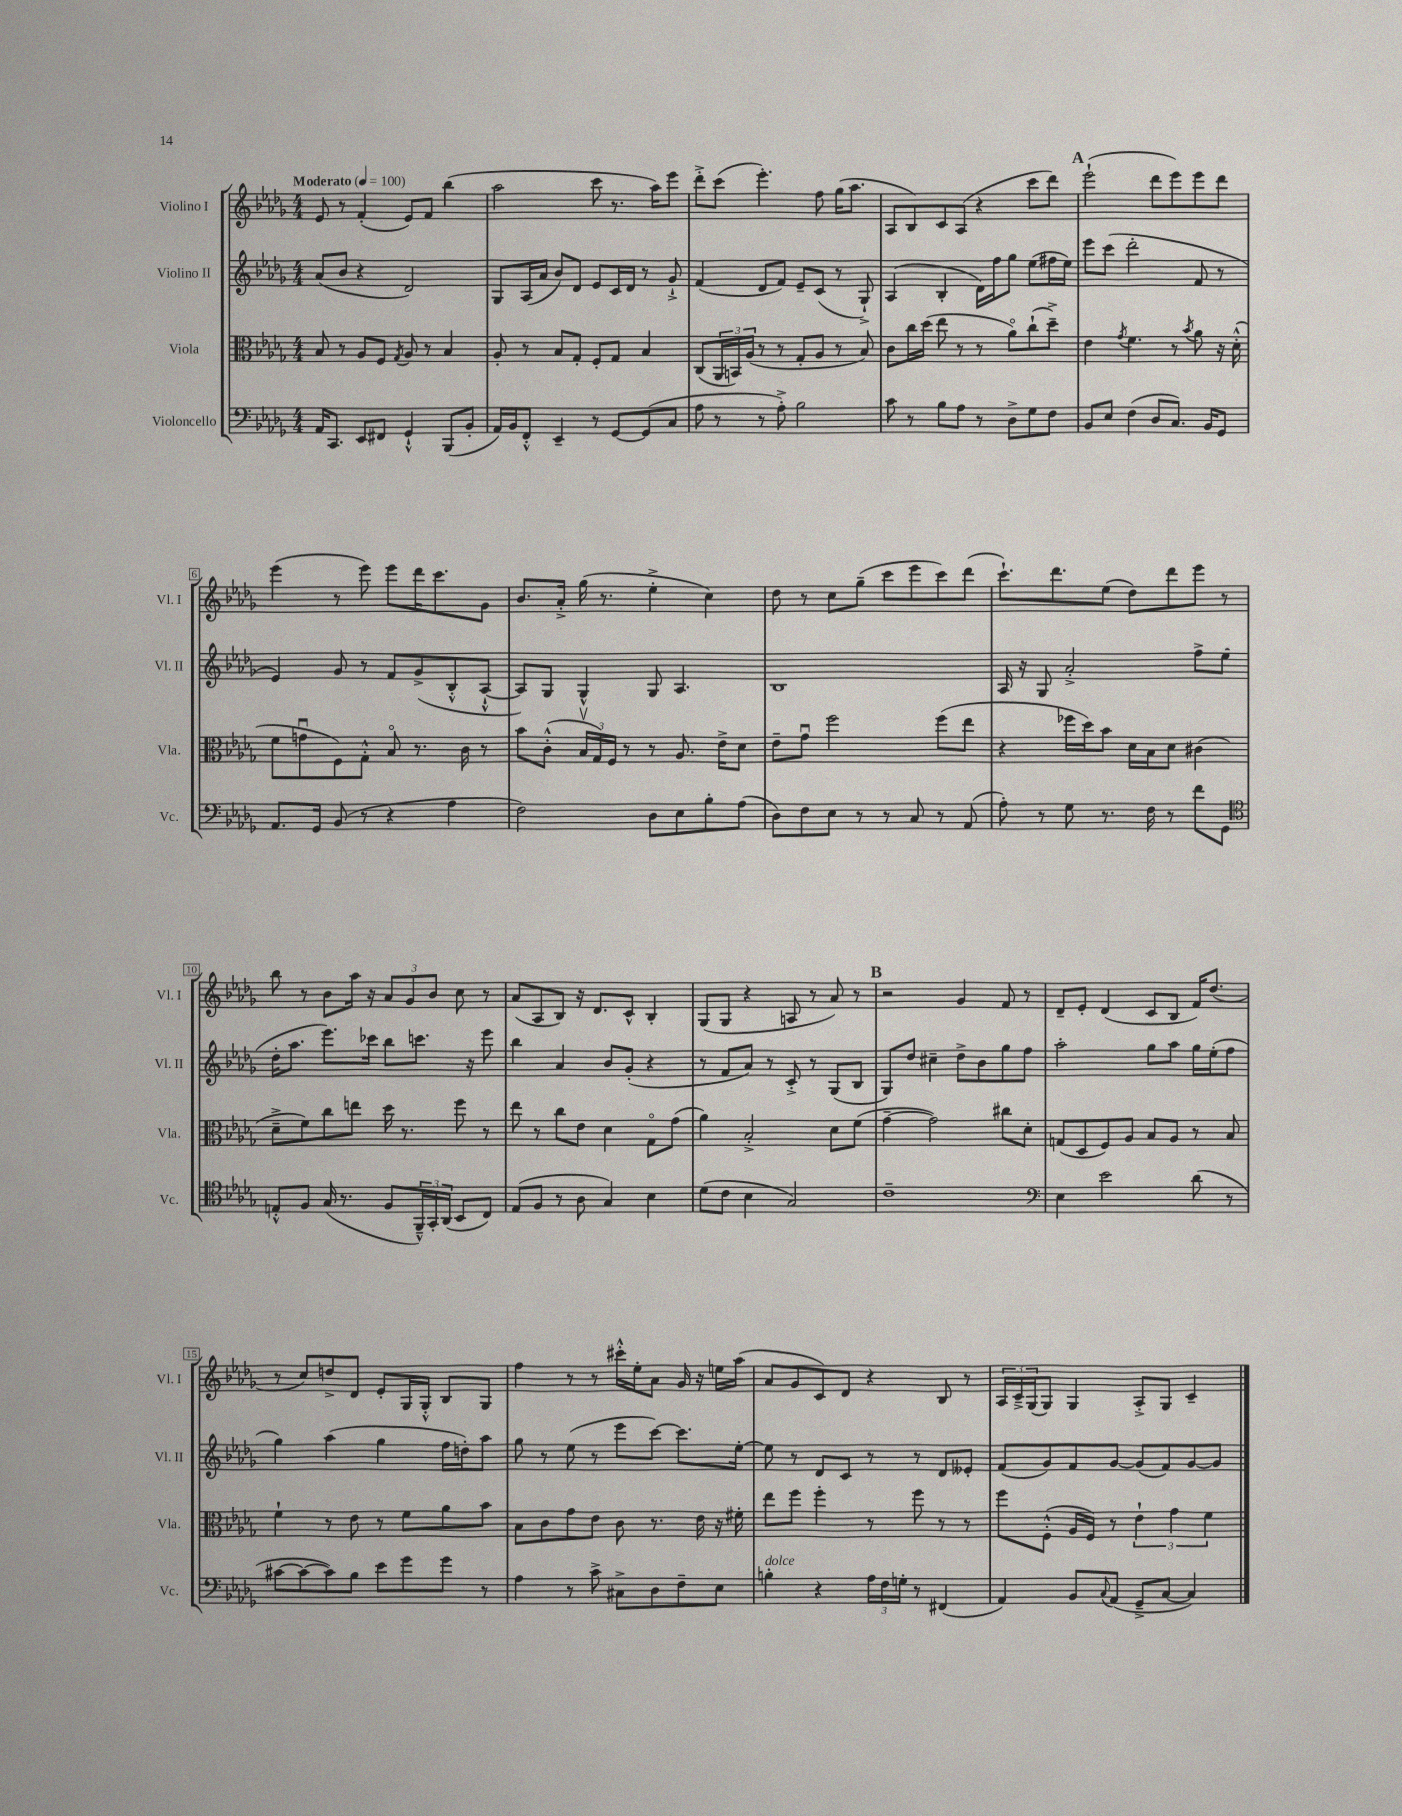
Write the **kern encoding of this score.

**kern	**kern	**kern	**kern
*part4	*part3	*part2	*part1
*staff4	*staff3	*staff2	*staff1
*I"Violoncello	*I"Viola	*I"Violino II	*I"Violino I
*I'Vc.	*I'Vla.	*I'Vl. II	*I'Vl. I
*clefF4	*clefC3	*clefG2	*clefG2
*k[b-e-a-d-g-]	*k[b-e-a-d-g-]	*k[b-e-a-d-g-]	*k[b-e-a-d-g-]
*M4/4	*M4/4	*M4/4	*M4/4
*MM100	*MM100	*MM100	*MM100
=1	=1	=1	=1
!	!	!	!LO:TX:a:B:t=Moderato
16AA-/KL	8B-/	(8a-/L	8e-/
8.CC/J	.	.	.
.	8r	8b-/J	8r
8EE-/L	8A-/L	4r	(4f'/
8FF#X/J	8F/J	.	.
.	8qG-/	.	.
4GG-`^^/	8A-/	2d-/)	8e-/L)
.	8r	.	8f/J
(8BBB-/L	4B-/	.	(4bb-\
8BB-'/J	.	.	.
=2	=2	=2	=2
16AA-/LL)	8A-'/	8G-/L	2aa-\
16BB-/J	.	.	.
8FF'^^/J	8r	(16A-/L	.
.	.	16a-/JJ	.
4EE-~/	8B-/L	8b-/L)	.
.	8G-'/J	8d-/J	.
8r	8F'/L	8e-/L	8ccc\
[8GG-/L	8G-/J	16c/L	8.r
.	.	16d-/JJ	.
(8GG-/]	4B-/	8r	.
.	.	.	16aa-\KL)
8C/J	.	8g-`^/	8eee-\J
=3	=3	=3	=3
8A-\	(8C/L	(4f/	8ddd-'^\L
8r	24AA-/L	.	(8ccc\J
.	24BBn/)	.	.
.	(24A-/JJ	.	.
8r	8r	8d-/L	4.eee-'\)
8A-'^\)	8r	8f/J)	.
2B-\	8G-'/L	8e-~/L	.
.	8A-/J	(8c/J	8ff\
.	8r	8r	(16gg-\KL
.	.	.	8.aa-\J
.	8B-/)	8G-`^/)	.
=4	=4	=4	=4
8c\	8c\L	(4A-/	8A-/L
8r	16cc\L	.	8B-/)
.	(16dd-\JJ	.	.
8B-\L	8ee-\	4B-'/	8c/
8A-\J	8r	.	(8A-/J
8r	8r	16d-\LL)	4r
.	.	16ff\J	.
8D-^\L	8a-\L)	8gg-\J	.
8G-\	(8cc`\	(8ee-\L	8ccc\L
8F\J	8dd-~^\J)	16ff#X\L	8ddd-\J)
.	.	16ee-\JJ)	.
!!LO:REH:place=s1:t=A
=5	=5	=5	=5
8BB-/L	4e-\	8eee-\L	(2eee-`\
8E-/J	.	(8ccc\J	.
.	8qg-/	.	.
(4F\	4.f\	2ddd-'\	.
8D-/L	.	.	8ddd-\L
8.C/J)	8r	.	8eee-\)
.	8qb-/	.	.
.	8a-\	8f/	8eee-\
16BB-/KL	.	.	.
8GG-/J	16r	8r	8ddd-\J
.	(16d-'^^\	.	.
!!LO:LB:g=z
=6	=6	=6	=6
8.AA-/L	8f\L	4e-/)	(4eee-\
.	8gnu\	.	.
16GG-/Jk	.	.	.
(8BB-/	8F\)	8g-/	8r
8r	8G-'^^\J	8r	8eee-\)
4r	8B-/	8f/L	8eee-\L
.	8.r	(8g-^/	16ddd-\K
.	.	.	8.ccc\
4A-\	.	8B-'^^/	.
.	16c\	.	.
.	8r	[8A-`^^/J	8g-\J
=7	=7	=7	=7
2F\)	8b-\L	8A-/L])	8.b-/L
.	(8c'^^\J	8G-/J	.
.	.	.	16a-'^/Jk
.	24B-v/LL	4G-^^/	(16gg-\
.	24G-/)	.	.
.	.	.	8.r
.	24F/JJ	.	.
.	8r	.	.
8D-\L	8r	8G-/	4ee-'^\
8E-\	8.A-/	4.A-/	.
8B-'\	.	.	4cc\)
.	16e-^\KL	.	.
(8A-\J	8d-\J	.	.
=8	=8	=8	=8
8D-\L)	8e-~\L	1B-	8dd-\
8F\	8g-u\J	.	8r
8E-\J	2ff\	.	8cc\L
8r	.	.	(8gg-~\J
8r	.	.	8ccc\L
8C/	.	.	8eee-\
8r	(8ff\L	.	8ccc\)
(8AA-/	8ee-\J	.	(8ddd-\J
=9	=9	=9	=9
8A-'\)	4r	16A-/	8.ccc`\L)
.	.	16r	.
8r	.	8G-/	.
.	.	.	8.ddd-\
8G-\	16ff-X\LL	2a-'^/	.
.	16dd-\J)	.	.
8.r	8b-\J	.	(8ee-\J
.	16d-\LL	.	8dd-\L)
16F\	16B-\J	.	.
8r	8d-\J	.	8ddd-\
8f\L	(4c#X\	8ff^\L	8eee-\J
8GG-\J	.	(8ee-\J	8r
!!LO:LB:g=z
=10	=10	=10	=10
*clefC4	*	*	*
8En'^^/L	8d-~^\L	16dd-'\KL	8bb-\
.	.	8.aa-\J	.
8F/J	8f\)	.	8r
(16G-/	8cc\	8.eee-\L)	8b-\L
8.r	.	.	.
.	8een\J	.	16aa-\Jk
.	.	16ccc-X\Jk	16r
8F/L	16dd-\	8bb-\L	12a-/L
.	8.r	.	.
.	.	.	12g-/
24FF~^^/L)	.	8.cccn\J	.
24GG-'/	.	.	12b-/J
(24AA-/JJ	.	.	.
8BB-/L	8ff\	.	8cc\
.	.	16r	.
8C/J)	8r	8eee-\	8r
=11	=11	=11	=11
(8E-/L	8ee-\	4bb-\	(8a-/L
8F/J	8r	.	8A-/
8r	8cc\L	4a-/	8B-/J)
8A-\	8e-\J	.	16r
.	.	.	8.d-/L
4G-/)	4d-\	8b-/L	.
.	.	(8g-'/J	8c^^/J
4B-\	8G-\L	4r	4B-'/
.	(8g-\J	.	.
=12	=12	=12	=12
(8d-\L	4a-\)	8r	(8G-/L
8c\J	.	8f/L	8G-/J
4B-\	2B-'^/	8a-/J)	4r
.	.	8r	.
2G-/)	.	8c'^/	8An/
.	.	8r	8r
.	8d-\L	(8G-/L	8a-/)
.	(8f\J	8B-/J	8r
!!LO:REH:place=s1:t=B
=13	=13	=13	=13
1c~	[4g-~\	8G-/L)	2r
.	.	8dd-/J	.
.	2g-\])	4cc#X~\	.
.	.	8dd-^\L	4g-/
.	.	8b-\	.
.	8cc#X\L	8gg-\	8f/
.	8d-'\J	8ff\J	8r
=14	=14	=14	=14
*clefF4	*	*	*
4E-\	(8Gn/L	2aa-'\	8d-~/L
.	8D-/	.	8e-'/J
2e-\	8F/)	.	(4d-/
.	8A-/J	.	.
.	8B-/L	8gg-\L	8c/L
.	8A-/J	8aa-\J	8B-/J
(8d-\	8r	16gg-\LL	16f/KL)
.	.	(16ee-'\J	(8.dd-/J
8r	8B-/	8ff\J	.
!!LO:LB:g=z
=15	=15	=15	=15
[8c#X\L	4f`\	4gg-\)	8r
8c#\_	.	.	8cc/L)
8c#\])	8r	(4aa-\	8ddn^/
8B-\J	8e-\	.	8d-/J
8e-\L	8r	4gg-\	8e-'/L
8g-\	8f\L	.	16G-/L
.	.	.	16G-'^^/JJ
8g-\J	8a-\	16ff\LL	8B-/L
.	.	16ddn'\J)	.
8r	8b-\J	8aa-\J	8G-/J
=16	=16	=16	=16
4A-\	8B-\L	8gg-\	4ff\
.	8c\	8r	.
8r	8g-\	(8ee-\	8r
8c^\	8e-\J	8r	8r
8C#X^\L	8c\	8eee-\L	16ccc#X'^^\LL
.	.	.	16ee-'\J
8D-\	8.r	[8ccc\J)	8a-\J
8F~\	.	8.ccc\L]	16g-/
.	16e-\	.	16r
8E-\J	16r	.	16een\LL
.	16f#X'\	[16ee-'\Jk	(16aa-\JJ
=17	=17	=17	=17
!LO:TX:a:i:t=dolce	!	!	!
4Bn'\	8ee-\L	8ee-\]	8a-/L
.	8ff\J	8r	8g-/
4r	4ff'\	8d-/L	8c/)
.	.	8c/J	8d-/J
24A-\LL	8r	8r	4r
24F\	.	.	.
24Gn'\JJ	.	.	.
8r	8ff\	8r	.
(4FF#X/	8r	8d-/L	8B-/
.	8r	8e--X'/J	8r
=18	=18	=18	=18
4AA-/)	8ff\L	(8f/L	24A-/LL
.	.	.	24c~^/
.	.	.	(24G-/J
.	(8F'^^\J	8g-/)	8G-/J)
8BB-/L	16A-/LL	8f/	4G-/
.	16F/JJ)	.	.
8qqC/	.	.	.
(8AA-/J	8r	[8g-/J	.
8GG-~^/L	6e-`\	(8g-/L]	8A-'^/L
[8C/J	.	8f/)	8G-/J
.	6g-\	.	.
4C/])	.	[8g-/	4c~/
.	6f\	.	.
.	.	8g-/J]	.
==	==	==	==
*-	*-	*-	*-
